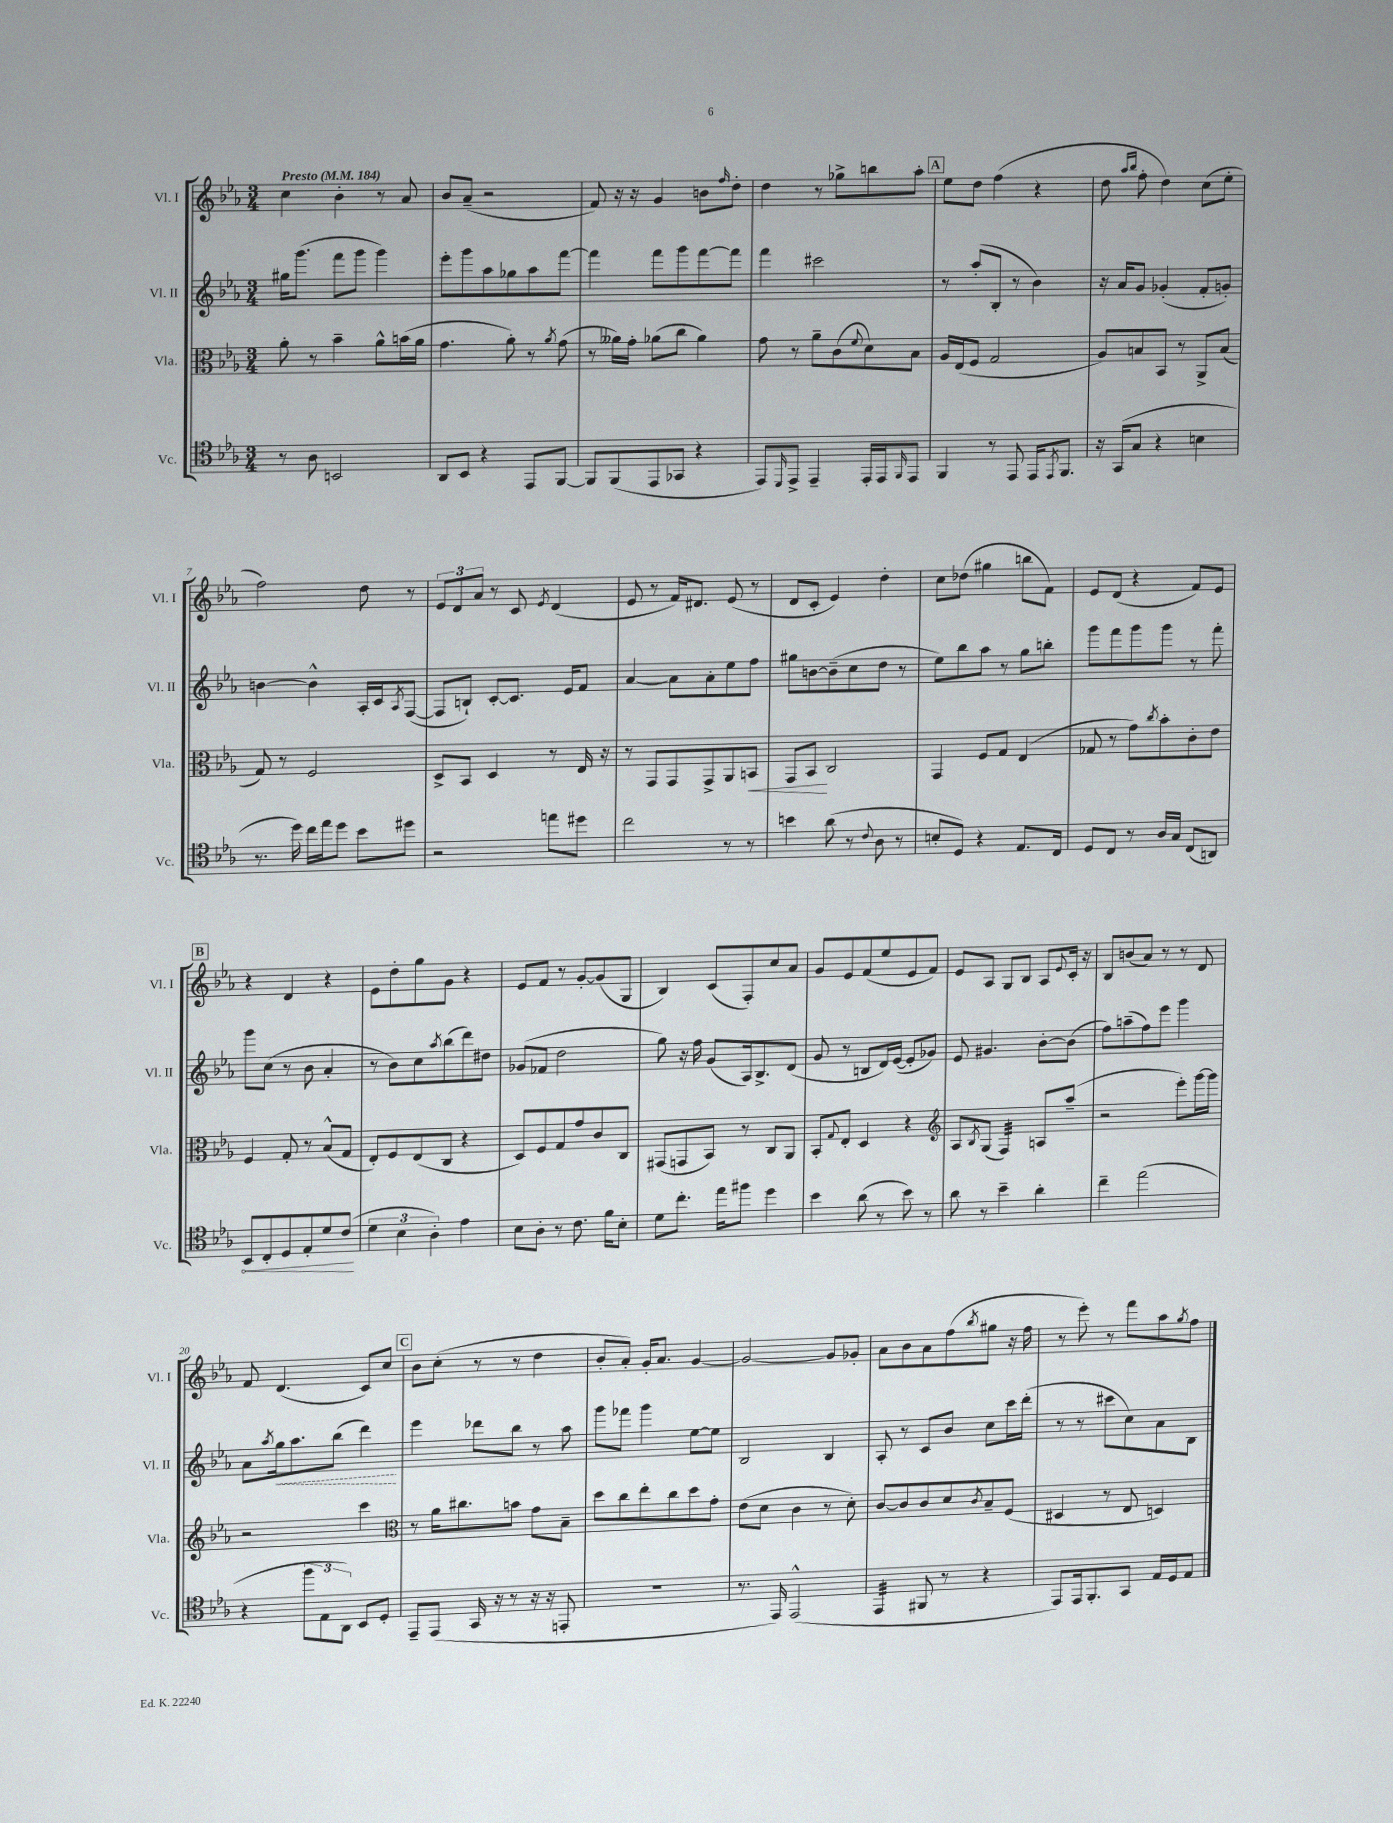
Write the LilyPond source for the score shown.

<<
\new StaffGroup <<
\new Staff = "s0" \with { instrumentName = "Vl. I" shortInstrumentName = "Vl. I" } {
    \clef treble \key ees \major \numericTimeSignature \time 3/4 \tempo "Presto" 4 = 184
    c''4 bes'4-. r8 aes'8 |
    bes'8 aes'8--( r2 |
    f'8) r16 r16 g'4 b'8 \grace { f''16 } d''8-. |
    d''4 r8 ges''8-> b''8 aes''8-. |
    \mark \markup { \box "A" } ees''8 d''8 f''4( r4 |
    d''8 \grace { aes''16 bes''16 } f''8-. d''4) c''8( ees''8-. |
    f''2) d''8 r8 |
    \tuplet 3/2 { ees'8 d'8 aes'8 } r8 c'8 \acciaccatura { ees'8 } d'4( |
    ees'8 r8 f'16) dis'8. ees'8( r8 |
    d'8 c'8-. ees'4) d''4-. |
    c''8 des''8( gis''4 b''8 f'8) |
    ees'8 d'8( r4 f'8) ees'8 |
    \mark \markup { \box "B" } r4 d'4 r4 |
    ees'8 d''8-. g''8 g'8 r4 |
    ees'8 f'8 r8 g'8~-. g'8( g8 |
    bes4) c'8( f8-.) c''8 aes'8 |
    g'8 ees'8 f'8( ees''8 ees'8 f'8) |
    ees'8 aes8 g8 bes8 aes8 \appoggiatura { ees'8 } c'16-. r16 |
    bes8 b'8( aes'8) r8 r8 d'8 |
    f'8 d'4.( c'8) c''8 |
    \mark \markup { \box "C" } bes'8 c''8-.( r8 r8 d''4 |
    bes'8-. aes'8-.) g'16-. aes'8. g'4~ |
    g'2~ g'8 ges'8-. |
    aes'8 bes'8 aes'8 f''8( \acciaccatura { bes''8 } gis''8 r16 f''16 |
    r8 ees'''8-.) r8 f'''8 aes''8 \acciaccatura { g''8 } f''8 \bar "|." |
}
\new Staff = "s1" \with { instrumentName = "Vl. II" shortInstrumentName = "Vl. II" } {
    \clef treble \key ees \major \numericTimeSignature \time 3/4
    gis''16 g'''8.( f'''8 g'''8 g'''4) |
    ees'''8-. g'''8 aes''8 ges''8 aes''8 f'''8~ |
    f'''4 f'''8 g'''8 f'''8~ f'''8 |
    f'''4 cis'''2 |
    \mark \markup { \box "A" } r8 aes''8-.( bes8-. r8 bes'4) |
    r16 aes'16 g'8 ges'4-.( f'8-. g'8-.) |
    b'4~ b'4-^ aes16-. c'16 \acciaccatura { aes8 } f8~( |
    f8 b8-!) c'8~-. c'8. ees'16 f'8 |
    aes'4~ aes'8 aes'8-. ees''8 f''8 |
    gis''8 b'8~ b'8--( c''8 d''8 r8 |
    ees''8) bes''8 aes''8 r8 g''8 b''8-. |
    g'''8 f'''8 g'''8 g'''8 r8 f'''8-. |
    \mark \markup { \box "B" } g'''8 c''8( r8 bes'8 aes'4-. |
    r8 bes'8) c''8 \acciaccatura { aes''8 } bes''8( d'''8) dis''8 |
    ges'8( fes'8 d''2 |
    g''8) r16 f''16 g'8( aes16) bes8.-> d'8( |
    g'8 r8 b8 d'16) ees'16~( ees'8-. ges'8) |
    ees'8 gis'4. bes'8~-. bes'8( |
    f''8) a''8--( f''8) ees'''8 g'''4 |
    aes'8 \acciaccatura { aes''8 } \once \override Hairpin.style = #'dashed-line g''16\< aes''8. bes''8( d'''4\!) |
    \mark \markup { \box "C" } ees'''4 des'''8 bes''8 r8 aes''8 |
    g'''8 fes'''8 g'''4 ees''8~ ees''8 |
    bes2 bes4 |
    aes8-. r8 c'8 bes'8 c''8 c'''16 d'''16-.( |
    r8 r8 cis'''8 c''8) aes'8 bes8 \bar "|." |
}
\new Staff = "s2" \with { instrumentName = "Vla." shortInstrumentName = "Vla." } {
    \clef alto \key ees \major \numericTimeSignature \time 3/4
    aes'8-. r8 bes'4-- aes'8-^ b'16( aes'16 |
    g'4. aes'8-.) r8 \acciaccatura { aes'8 } g'8( |
    r8 aeses'16) g'16-. aes'8( c''8 aes'4) |
    g'8 r8 aes'8-- c'8( \appoggiatura { f'8 } d'8) bes8 |
    \mark \markup { \box "A" } aes16 ees16( f8 g2 |
    aes8) b8 bes,8 r8 aes,8-> b8( |
    g8) r8 f2 |
    d8-> bes,8 d4 r8 ees16 r16 |
    r8 g,8 g,8 g,8-> aes,8 b,8\< |
    g,8 bes,8\! c2 |
    g,4 f8 g8 ees4( |
    ges8 r8 g'8) \acciaccatura { c''8 } bes'8-. c'8-. ees'8 |
    \mark \markup { \box "B" } f4 g8-. r8 bes8-^( g8 |
    ees8-.) f8 ees8( c8 r4 |
    d8) f8 g8 g'8 c'8 c8 |
    gis,8( g,8 bes,8) r8 c8 aes,8 |
    bes,8-. \appoggiatura { g8 } ees8-. d4 r4 |
    \clef treble aes8 \acciaccatura { bes8 } g8( f4:32) a8 aes''8--( |
    r2 ees'''8-.) g'''16~ g'''16 |
    r2 c'''4 |
    \mark \markup { \box "C" } \clef alto r8 aes'16 cis''8. b'8 g'8 bes8-- |
    d''8 c''8 ees''8-. c''8 d''8 g'8-. |
    ees'8( d'8 c'4 r8 d'8-.) |
    c'8~ c'8 c'8 d'8 \acciaccatura { c'8 } bes8-- f8( |
    dis4 r8 ees8 d4) \bar "|." |
}
\new Staff = "s3" \with { instrumentName = "Vc." shortInstrumentName = "Vc." } {
    \clef tenor \key ees \major \numericTimeSignature \time 3/4
    r8 aes8 b,2 |
    aes,8 bes,8 r4 ees,8 f,8~ |
    f,8 f,8( ees,8 ges,8 r4 |
    ees,8) \grace { d,16 } ees,8-> ees,4-- ees,16-. ees,16 \grace { f,16 } ees,8 |
    \mark \markup { \box "A" } f,4 r8 ees,8 ees,16 \acciaccatura { ees,8 } f,8. |
    r16 g,16( g8 r4 b4 |
    r8. d''16) c''16 ees''16 d''8 bes'8 dis''8 |
    r2 e''8 dis''8 |
    c''2 r8 r8 |
    b'4 aes'8( r8 \appoggiatura { c'8 } aes8 r8 |
    b8-. d8) r4 ees8. c16 |
    d8 c8 r8 aes16 g16 c8( a,8) |
    \mark \markup { \box "B" } \once \override Hairpin.circled-tip = ##t bes,8\< c8-. d8 ees8-. d'8 c'8\!( |
    \tuplet 3/2 { d'4 bes4 aes4-.) } ees'4 |
    bes8 aes8-. r8 c'8. f'16 bes8-. |
    d'8 c''8.-. ees''16 fis''8 d''4 |
    bes'4 aes'8( r8 bes'8) r8 |
    aes'8 r8 bes'4-- aes'4-. |
    c''4-- ees''2( |
    r4 \tuplet 3/2 { f''8 ees8 aes,8) } bes,8 d8-. |
    \mark \markup { \box "C" } ees,8-- ees,8( g,16 r16 r8 r16 r16 e,8-. |
    R2. |
    r8. ees,16) ees,2-^( |
    ees,4:32 fis,8 r8 r4 |
    ees,8) ees,16 f,8.-. g,8 ees16 d16 ees8 \bar "|." |
}
>>
>>
